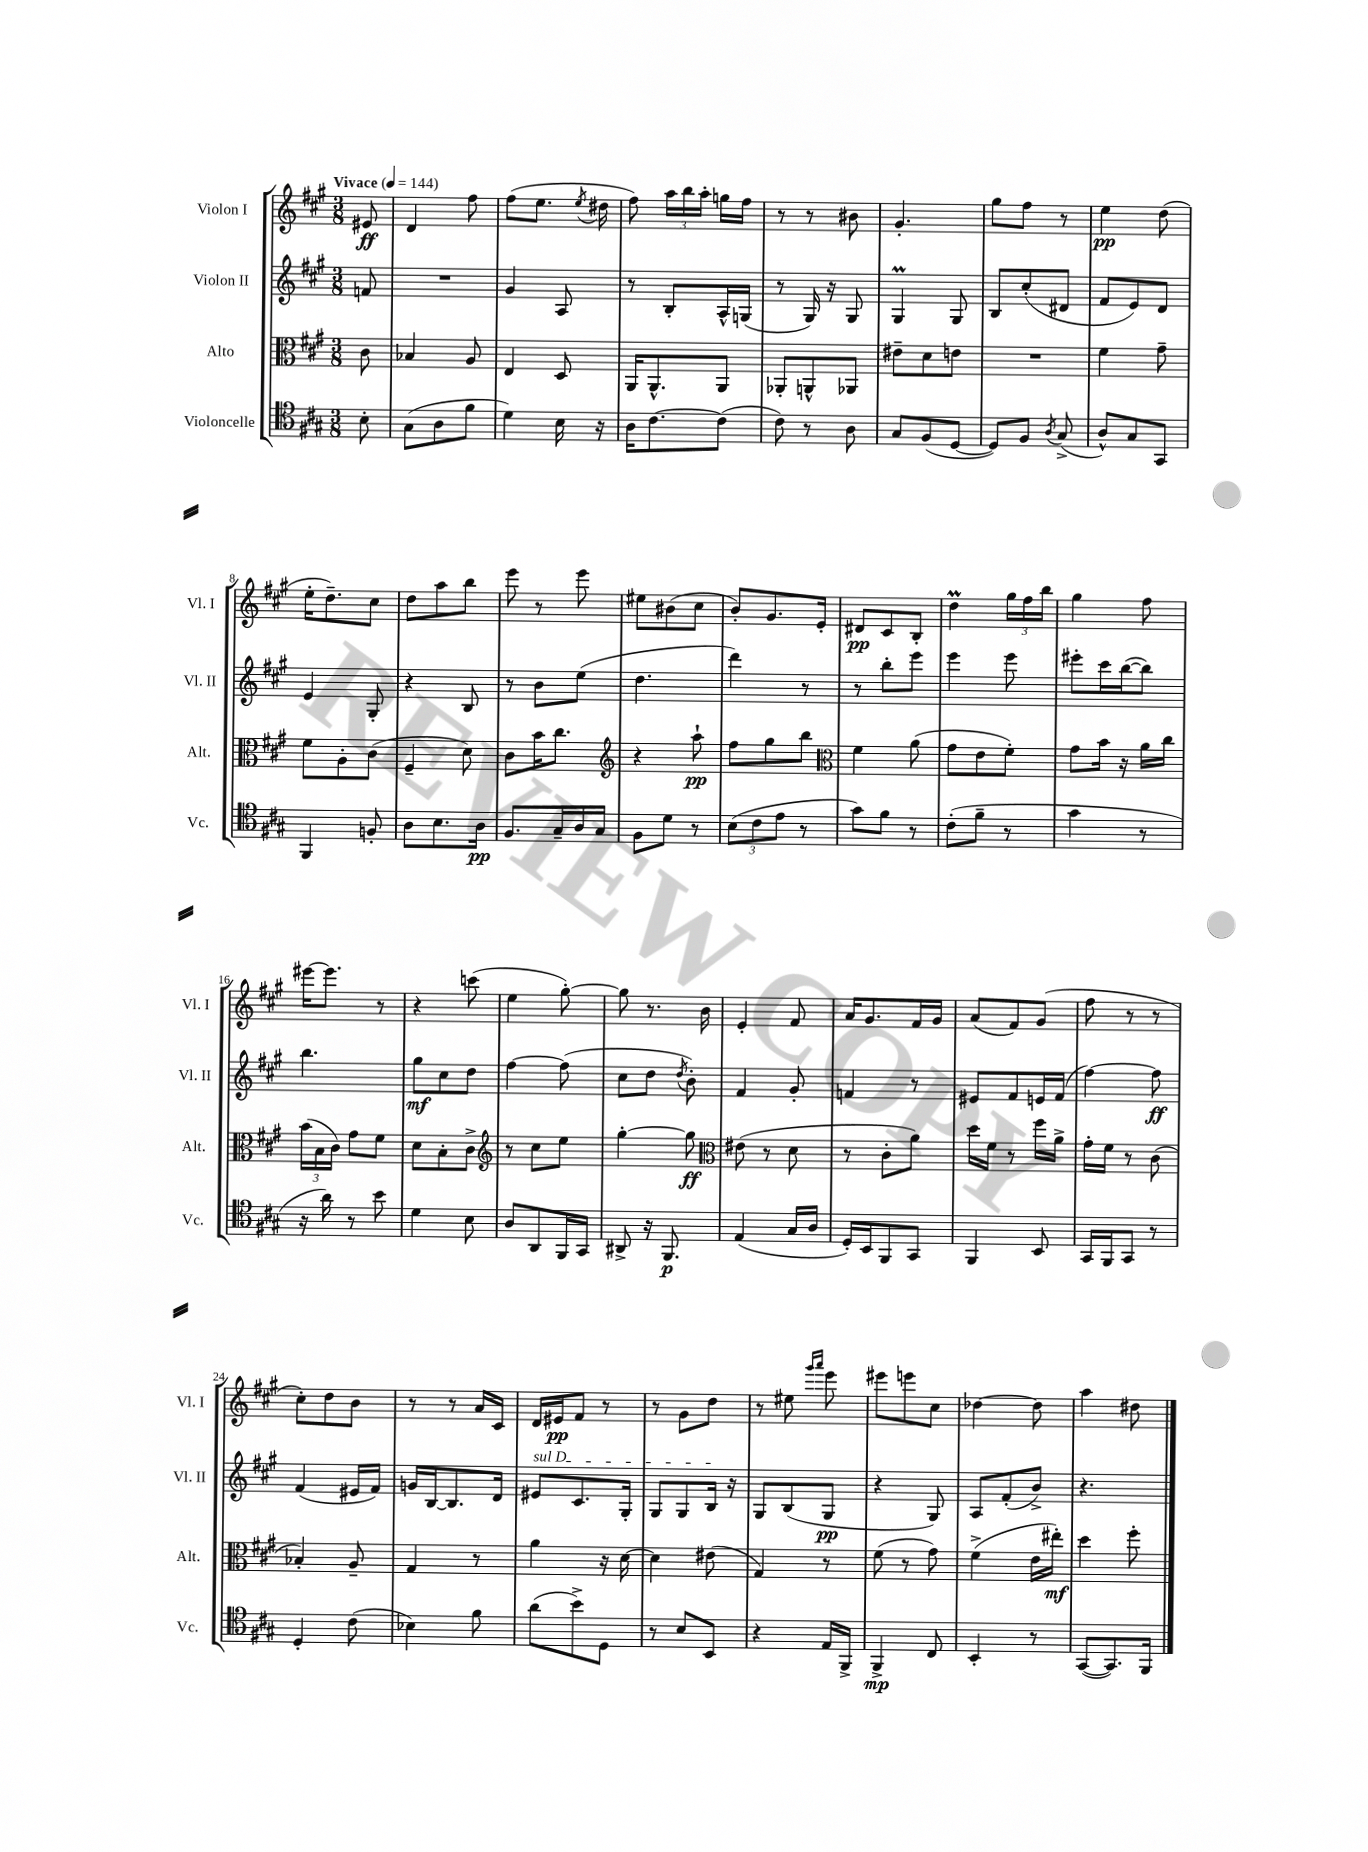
<<
\new StaffGroup <<
\new Staff = "s0" \with { instrumentName = "Violon I" shortInstrumentName = "Vl. I" } {
    \clef treble \key a \major \numericTimeSignature \time 3/8 \partial 8 \tempo "Vivace" 4 = 144
    \autoBeamOff eis'8\ff |
    d'4 fis''8 |
    fis''8[( e''8.] \acciaccatura { e''8 } dis''16 |
    fis''8) \tuplet 3/2 { a''16[ b''16 a''16]-. } g''16[ fis''16] |
    r8 r8 bis'8 |
    gis'4.-. |
    gis''8[ fis''8] r8 |
    e''4\pp d''8( |
    e''16[-. d''8.--) cis''8] |
    d''8[ a''8 b''8] |
    e'''8 r8 e'''8 |
    eis''8[ bis'8( cis''8] |
    b'8[-.) gis'8. e'16]-. |
    dis'8[\pp cis'8 b8]-. |
    d''4\prall \tuplet 3/2 { gis''16[ fis''16 b''16] } |
    gis''4 fis''8 |
    eis'''16[~ eis'''8.] r8 |
    r4 c'''8( |
    e''4 gis''8~-.) |
    gis''8 r8. b'16 |
    e'4-. fis'8 |
    a'16[ gis'8. fis'16 gis'16] |
    a'8[( fis'8) gis'8]( |
    fis''8 r8 r8 |
    cis''8[-.) d''8 b'8] |
    r8 r8 a'16[ cis'16] |
    d'16[ eis'16\pp fis'8] r8 |
    r8 gis'8[ d''8] |
    r8 eis''8 \grace { gis'''16[ a'''16] } e'''8 |
    eis'''8[ e'''8 cis''8] |
    des''4~ des''8 |
    a''4 dis''8 \bar "|." |
}
\new Staff = "s1" \with { instrumentName = "Violon II" shortInstrumentName = "Vl. II" } {
    \clef treble \key a \major \numericTimeSignature \time 3/8 \partial 8
    \autoBeamOff f'8 |
    R4. |
    gis'4 a8 |
    r8 b8[-. a16-^ g16]( |
    r8 gis16) r16 gis8 |
    gis4\prall gis8 |
    b8[ cis''8-.( dis'8] |
    fis'8[ e'8) d'8] |
    e'4 gis8-. |
    r4 b8 |
    r8 b'8[ e''8]( |
    d''4. |
    d'''4) r8 |
    r8 b''8[-. e'''8] |
    e'''4 e'''8 |
    eis'''8[-. cis'''16 b''16~( b''8]) |
    b''4. |
    gis''8[\mf cis''8 d''8] |
    fis''4~ fis''8( |
    cis''8[ d''8] \acciaccatura { d''8 } b'8-.) |
    fis'4 gis'8-. |
    f'4 r8 |
    eis'8[ fis'8 e'16 fis'16]( |
    fis''4~) fis''8\ff |
    fis'4( eis'16[ fis'16]) |
    g'16[ b16~ b8. d'16] |
    \once \override TextSpanner.bound-details.left.text = \markup { \italic "sul D" } eis'8[\startTextSpan cis'8. gis16]-. |
    gis8[ gis8 b16]\stopTextSpan r16 |
    gis8[ b8( gis8]\pp |
    r4 gis8) |
    a8[ fis'8-.( b'8]->) |
    r4. \bar "|." |
}
\new Staff = "s2" \with { instrumentName = "Alto" shortInstrumentName = "Alt." } {
    \clef alto \key a \major \numericTimeSignature \time 3/8 \partial 8
    \autoBeamOff cis'8 |
    bes4 a8 |
    e4 d8 |
    a,16[ a,8.-^ a,8] |
    aes,8[-. a,8-^ aes,8] |
    eis'8[-- d'8 e'8] |
    R4. |
    fis'4 gis'8-- |
    fis'8[ a8-. cis'8]( |
    fis4-- d'8) |
    cis'8[ b'16 cis''8.] |
    \clef treble r4 a''8-!\pp |
    fis''8[ gis''8 b''8] |
    \clef alto fis'4 a'8( |
    gis'8[ e'8 fis'8]-.) |
    gis'8[ b'16] r16 a'16[ cis''16] |
    \tuplet 3/2 { b'16[( b16 cis'16]) } gis'8[ fis'8] |
    d'8[ b8-. cis'8]-> |
    \clef treble r8 cis''8[ e''8] |
    gis''4~-. gis''8\ff |
    \clef alto eis'8( r8 d'8 |
    r8 cis'8[-. a'8]) |
    d''16[ fis'16] r8 fis''16[ a'16]-> |
    gis'16[-. fis'16] r8 cis'8( |
    bes4-.) a8-- |
    gis4 r8 |
    a'4 r16 d'16~ |
    d'4 eis'8( |
    gis4) r8 |
    fis'8( r8 gis'8) |
    fis'4->( e'16[ eis''16]-.\mf) |
    d''4 fis''8-. \bar "|." |
}
\new Staff = "s3" \with { instrumentName = "Violoncelle" shortInstrumentName = "Vc." } {
    \clef tenor \key a \major \numericTimeSignature \time 3/8 \partial 8
    \autoBeamOff b8-. |
    gis8[( a8 fis'8] |
    d'4) b16 r16 |
    a16[ cis'8.~ cis'8]( |
    cis'8) r8 a8 |
    gis8[ fis8( d8]~ |
    d8[) fis8] \acciaccatura { a8 } gis8->( |
    a8[-^) gis8 gis,8] |
    fis,4 f8-. |
    a8[ b8. a16]\pp |
    fis8.[ gis16-- a16 gis16] |
    fis8[ d'8] r8 |
    \tuplet 3/2 { b8[( cis'8 e'8] } r8 |
    gis'8[) fis'8] r8 |
    cis'8[-.( fis'8]-- r8 |
    gis'4 r8 |
    r16 a'16) r8 b'8 |
    d'4 b8 |
    a8[ a,8 fis,16 gis,16] |
    ais,8-> r16 fis,8.\p |
    e4( gis16[ a16] |
    d16[-.) b,16 fis,8 gis,8] |
    fis,4 b,8 |
    gis,16[ fis,16 gis,8] r8 |
    d4-. cis'8( |
    bes4) fis'8 |
    a'8[( b'8->) d8] |
    r8 b8[ b,8] |
    r4 e16[ fis,16]-> |
    fis,4->\mp cis8 |
    b,4-. r8 |
    gis,8[~( gis,8.) fis,16] \bar "|." |
}
>>
>>
